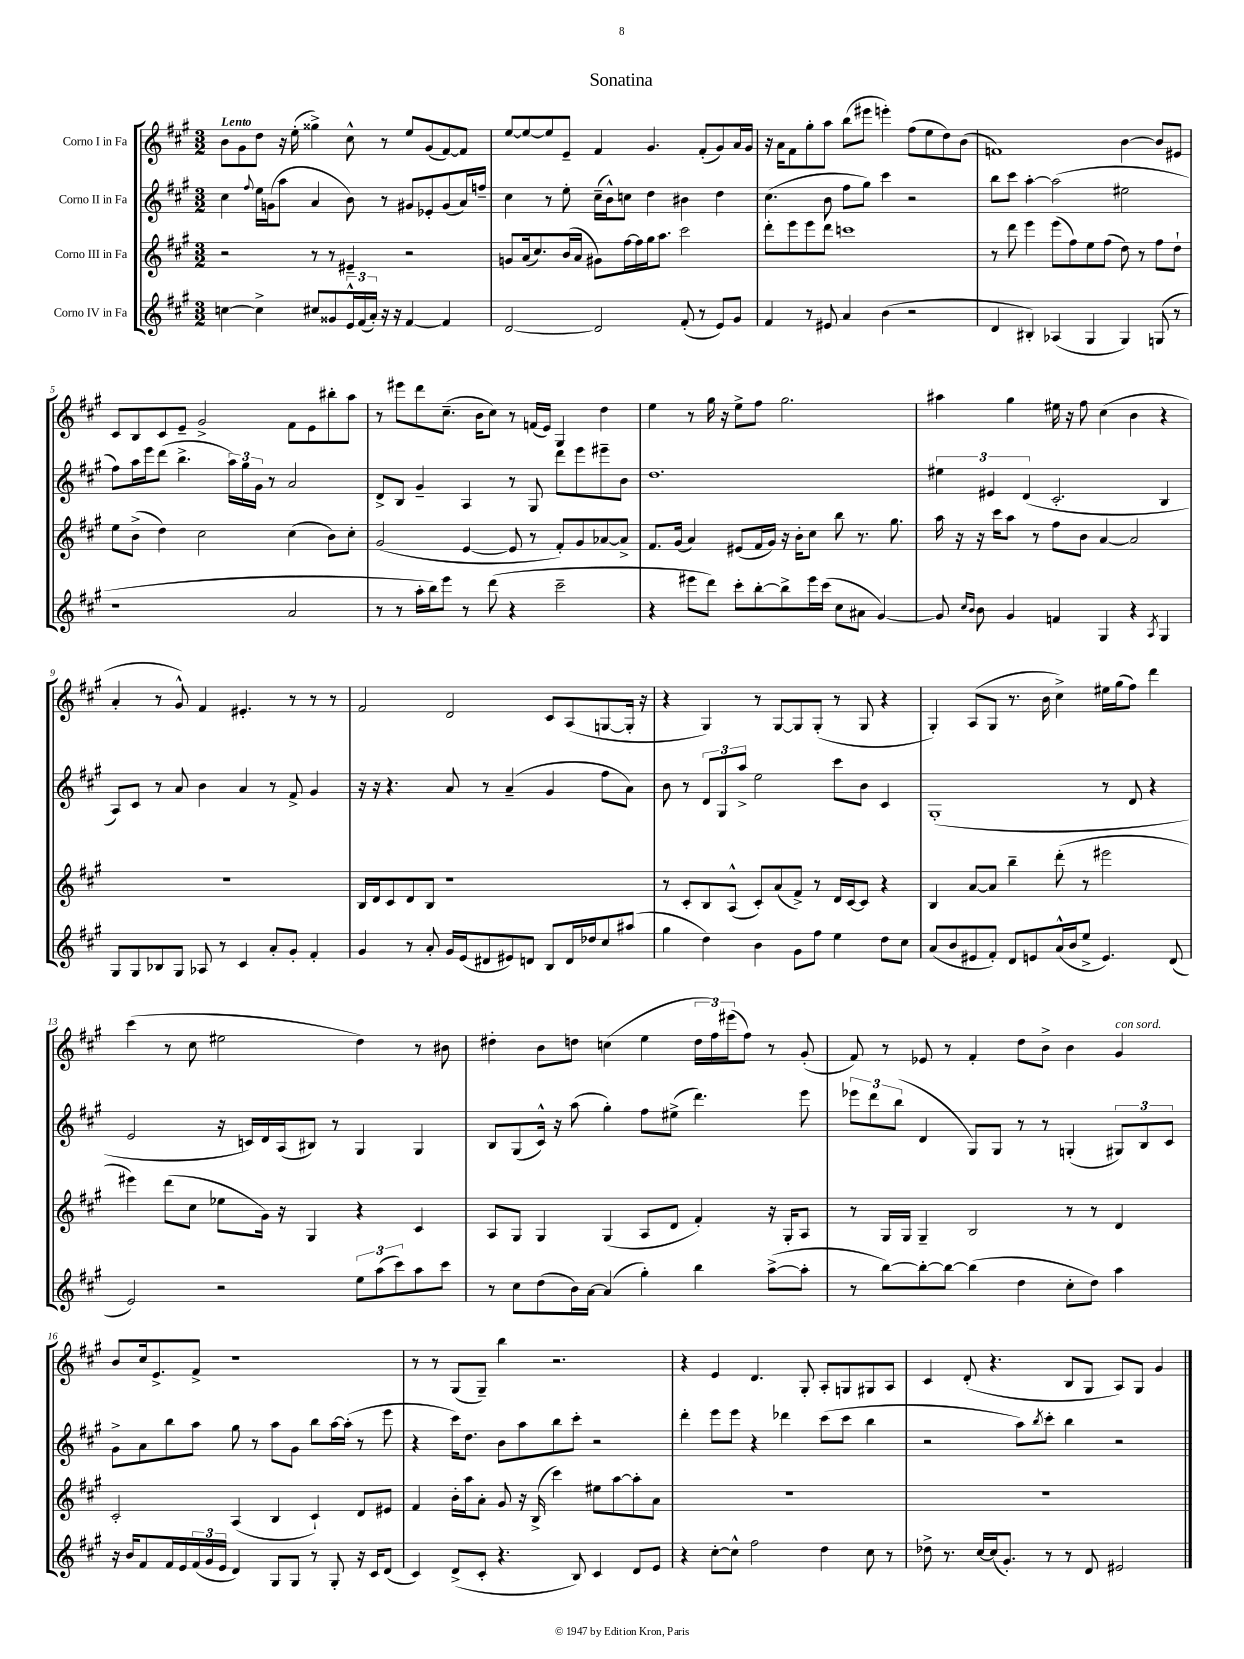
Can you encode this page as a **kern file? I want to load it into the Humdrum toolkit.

**kern	**kern	**kern	**kern
*staff4	*staff3	*staff2	*staff1
*clefG2	*clefG2	*clefG2	*clefG2
*k[f#c#g#]	*k[f#c#g#]	*k[f#c#g#]	*k[f#c#g#]
*M3/2	*M3/2	*M3/2	*M3/2
[4cc	2r	4cc#	8b
.	.	.	8g#
.	.	8qqff#	.
4cc^]	.	16ee	8dd
.	.	(16g	.
.	.	8aa	16r
.	.	.	(16ee'
8cc#	8r	4a	4gg##^)
8g##	8r	.	.
24e^^	4e#~	8b)	8cc#^^
(24f#	.	.	.
24a')	.	.	.
16r	.	8r	8r
16r	.	.	.
[4f#	2r	8g#	8ee
.	.	8e-'	(8g#
4f#]	.	(8g#	[8f#)
.	.	16a)	8f#]
.	.	16ff~	.
=	=	=	=
[2d	8g	4cc#	[8ee
.	(16a	.	8ee_
.	8.cc#)	.	.
.	.	8r	8ee]
.	(16b	8ee'	8e~
.	16a	.	.
2d]	8g#)	(16cc#~	4f#
.	.	16b^^)	.
.	[16ff#	8cc	.
.	16ff#]	.	.
.	16gg#	4dd	4.g#
.	8.aa	.	.
(8f#'	2ccc#	4b#	.
8r	.	.	(8f#'
8e)	.	4dd	8g#)
8g#	.	.	16a
.	.	.	16g#
=	=	=	=
4f#	8ddd'	(4.cc#	16r
.	.	.	16a
.	8eee	.	8f#
8r	8eee	.	8gg#'
8e#	8ddd	8b	8aa
4a	1ccc	8ff#	(8bb
.	.	8gg#)	8eee#
(4b	.	4ccc#	4eee')
2r	.	2r	(8ff#
.	.	.	8ee
.	.	.	8dd)
.	.	.	(8b
=	=	=	=
4d	8r	8bb	1f)
.	8ddd	8ccc#	.
4B#')	4eee	[4aa'	.
(4A-	(8eee	(2aa]	.
.	8ff#)	.	.
4G#	8ee	.	.
.	(8ff#	.	.
4G#)	8dd)	2ee#	[4b
.	8r	.	.
(8G	8ff#	.	8b]
8r	8dd`	.	8e#
=	=	=	=
1r	8ee	8ff#)	8c#
.	(8b^	16aa	8B
.	.	16eee	.
.	4dd)	(8ddd	8c#
.	.	4.bb^	8e~
.	2cc#	.	2g#^
.	.	24aa)	.
.	.	24gg#	.
.	.	24g#	.
.	.	8r	.
2a	(4cc#	2a	8f#
.	.	.	8e
.	8b)	.	8bb#'
.	8cc#'	.	8aa
=	=	=	=
8r	(2g#	8d^	8r
8r	.	8B	8eee#
16aa'	.	4g#~	8ddd
16bb)	.	.	.
8eee	.	.	(8.cc#~
8r	[4e	4A	.
.	.	.	16b
(8ddd	.	.	8cc#)
4r	8e]	8r	8r
.	8r	8G#	(16f
.	.	.	16e)
2ccc#~	8f#')	8ddd	4G#
.	8g#	8eee	.
.	[8a-	8eee#~	4dd
.	8a-^]	8b	.
=	=	=	=
4r	8.f#	1.dd	4ee
.	(16g#	.	.
8eee#	4a)	.	8r
8ddd)	.	.	16gg#
.	.	.	16r
8ccc#'	(8e#	.	8ee^
[8bb'	16f#	.	8ff#
.	16g#)	.	.
8bb^]	16r	.	2.gg#
.	16b'	.	.
16eee#	8cc#	.	.
(16ccc#	.	.	.
8cc#	8bb	.	.
8a#	8.r	.	.
[4g#)	.	.	.
.	8.gg#	.	.
=	=	=	=
8g#]	16aa	6ee#	4aa#
.	16r	.	.
16qqcc#	.	.	.
16qqb	.	.	.
8b	16r	.	.
.	.	6e#	.
.	16ccc#	.	.
4g#	8aa	.	4gg#
.	.	(6d	.
.	8r	.	.
4f	8ff#	2.c#'	16ee#
.	.	.	16r
.	8b	.	8ff#
4G#	[4a	.	(4cc#
4r	2a]	.	4b
8qA	.	.	.
4G#	.	4B	4r
=	=	=	=
8G#	1.r	8A)	4a'
8G#	.	8c#	.
8B-	.	8r	8r
8G#	.	8a	8g#^^)
8A-	.	4b	4f#
8r	.	.	.
4c#	.	4a	4.e#'
8a'	.	8r	.
8g#'	.	8f#^	8r
4f#'	.	4g#	8r
.	.	.	8r
=	=	=	=
4g#	16B	16r	2f#
.	16d	16r	.
.	8c#	4.r	.
8r	8d	.	.
8a'	8B	.	.
16g#	1r	8a	2d
(16e	.	.	.
8d#	.	8r	.
8e#)	.	(4a~	.
8d	.	.	.
8B	.	4g#	8c#
16d	.	.	(8A
16dd-	.	.	.
8cc#	.	8ff#	[8G
(8aa#	.	8a)	16G']
.	.	.	16r
=	=	=	=
4gg#	8r	8b	4r
.	8c#'	8r	.
4dd)	8B	12d	4G#)
.	.	12G#	.
.	(8A^^	.	.
.	.	12aa^	.
4b	8c#')	2ee	8r
.	(8a	.	[8G#
8g#	8f#^)	.	8G#]
8ff#	8r	.	(8G#'
4ee	16d	8ccc#	8r
.	[16c#	.	.
.	8c#]	8b	8G#
8dd	4r	4c#	4r
8cc#	.	.	.
=	=	=	=
(8a	4B	(1G#'	4G#')
8b	.	.	.
8e#	[8a	.	(8A
8f#')	8a]	.	8G#
8d	4bb~	.	8.r
8e	.	.	.
.	.	.	16b
(16a^^	(8ddd'	.	4cc#^)
16b	.	.	.
8ee^	8r	.	.
4.e)	2eee#	8r	16ee#
.	.	.	(16gg#
.	.	8d	8ff#)
.	.	4r	4ddd
(8d	.	.	.
=	=	=	=
2e)	4eee#)	2e	(4ccc#
.	(8ddd	.	8r
.	8cc#	.	8cc#
2r	8ee-	16r	2ee#
.	.	16c)	.
.	16g#)	16d	.
.	16r	(16A	.
.	4G#	8B#)	.
.	.	8r	.
12ee	4r	4G#	4dd)
(12aa	.	.	.
12ccc#)	.	.	.
8aa	4c#	4G#	8r
8ccc#	.	.	8b#
=	=	=	=
8r	8A	8B	4dd#'
8cc#	8G#	(8G#	.
(8dd	4G#	16c#^^)	8b
.	.	16r	.
16b)	.	(8aa	8dd
[16a	.	.	.
(4a]	(4G#	4gg#')	(4cc
4gg#')	8A	8ff#	4ee
.	8d	(8ee#^	.
4bb	4f#')	4.ddd)	24dd
.	.	.	24ff#)
.	.	.	(24eee#
.	.	.	8ff#)
([8aa^	16r	.	8r
.	16G#'	.	.
8aa']	8A	8eee	(8g#'
=	=	=	=
8r	8r	12eee-	8f#)
.	.	12ddd	.
[8bb)	16G#	.	8r
.	.	(12bb	.
.	16G#	.	.
8bb'_	4G#~	4d	8e-
8bb_	.	.	8r
(4bb]	2B	8G#)	4f#'
.	.	8G#	.
4dd	.	8r	8dd
.	.	8r	8b^
8cc#'	8r	(4G'	4b
8dd)	8r	.	.
4aa	4d	12G#)	4g#
.	.	12B	.
.	.	12c#	.
=	=	=	=
16r	2c#'	8g#^	8b
16b	.	.	.
8f#	.	8a	16cc#
.	.	.	8.e^
16f#	.	8bb	.
16e	.	.	.
(24f#	.	8aa	8f#^
24g#	.	.	.
24e	.	.	.
4d)	(4A	8gg#	1r
.	.	8r	.
8G#	4B	8aa	.
8G#	.	8g#	.
8r	4c#`)	8bb	.
8G#'	.	[16aa	.
.	.	(16aa']	.
16r	8d	8r	.
16c#	.	.	.
(8d	8e#	8eee	.
=	=	=	=
4c#)	4f#	4r	8r
.	.	.	8r
(8d^	16b'	16ccc#)	(8G#
.	16aa	8.dd	.
8c#'	8a'	.	8G#~)
4.r	8g#	8b	4bb
.	16r	8aa	.
.	(16B^	.	.
.	4ccc#)	8bb	2.r
8B)	.	8ccc#'	.
4c#	8ee#	2r	.
.	[8aa	.	.
8d	8aa']	.	.
8e	8a	.	.
=	=	=	=
4r	1.r	4ddd'	4r
[8cc#'	.	8eee	4e
8cc#^^]	.	8eee	.
2ff#	.	4r	4.d
.	.	4ddd-	.
.	.	.	8G#'
4dd	.	(8ccc#	8A'
.	.	8ccc#	8G
8cc#	.	4bb	8G#
8r	.	.	8A
=	=	=	=
8dd-^	1.r	2r	4c#
8.r	.	.	.
.	.	.	(8d'
[16cc#	.	.	.
(16cc#]	.	.	4.r
8.g#')	.	.	.
.	.	8aa)	.
.	.	8qbb	.
8r	.	8ccc#'	.
8r	.	4bb	8B
8d	.	.	8G#
2e#	.	2r	8A)
.	.	.	8G#
.	.	.	4g#
==	==	==	==
*-	*-	*-	*-
